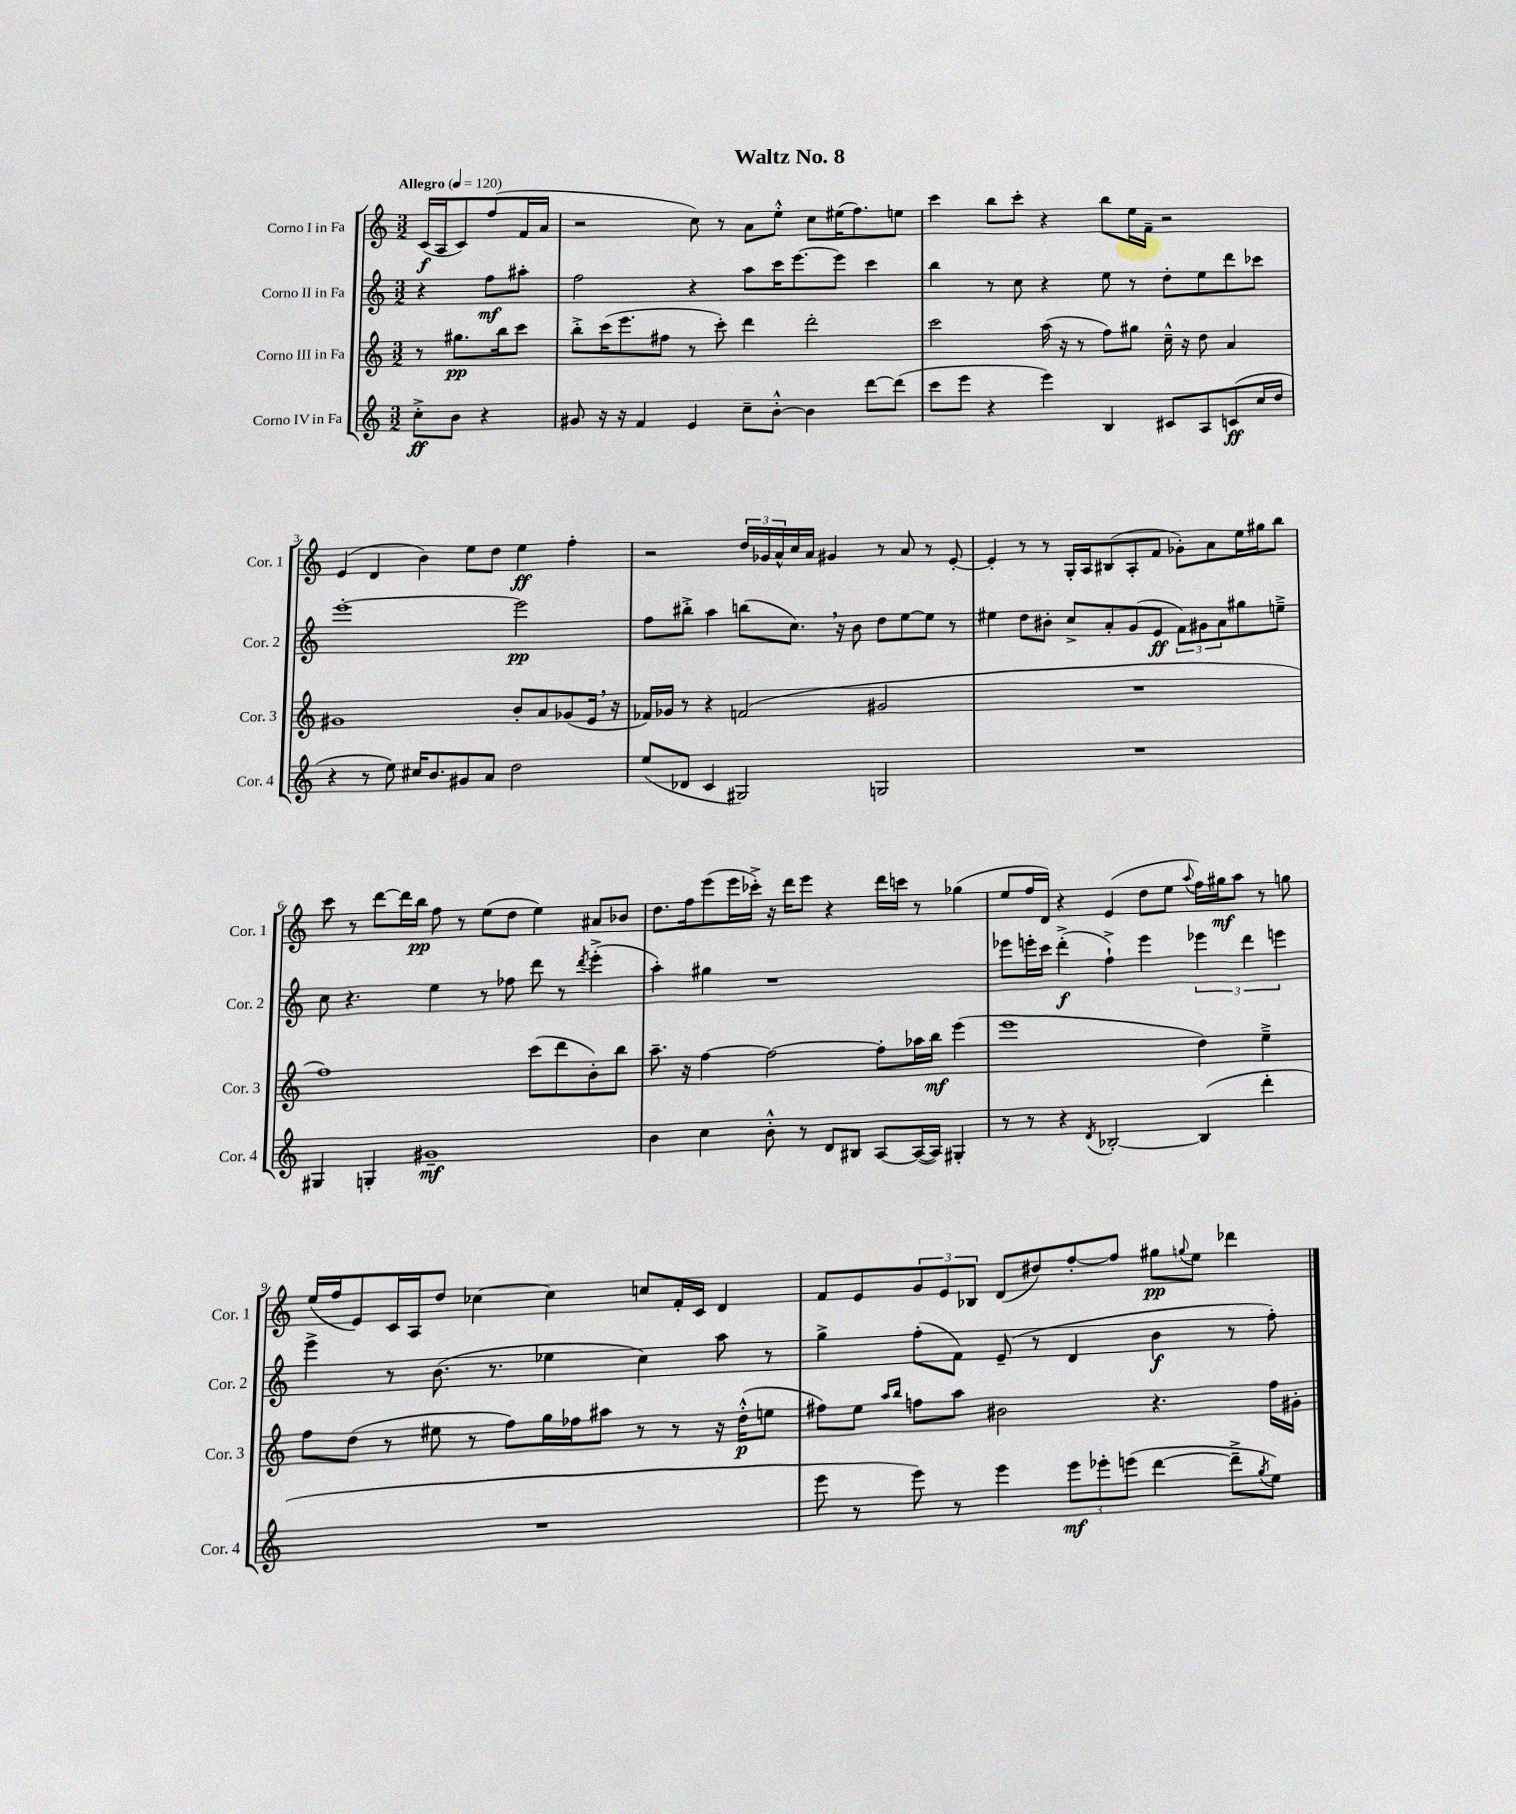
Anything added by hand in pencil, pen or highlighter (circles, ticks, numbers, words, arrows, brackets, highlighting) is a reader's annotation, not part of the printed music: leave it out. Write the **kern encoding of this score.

**kern	**kern	**kern	**kern
*staff4	*staff3	*staff2	*staff1
*clefG2	*clefG2	*clefG2	*clefG2
*k[]	*k[]	*k[]	*k[]
*M3/2	*M3/2	*M3/2	*M3/2
*MM120	*MM120	*MM120	*MM120
8cc'^	8r	4r	(16c
.	.	.	16A
8b	8.gg#	.	8c)
4r	.	8ff	(8ff
.	16bb	.	.
.	8ccc	8aa#'	16f
.	.	.	16a
=	=	=	=
8g#	8bb'^	2ff	2r
16r	(16ccc	.	.
16r	8.eee	.	.
4f	.	.	.
.	8ff#	.	.
4e	8r	4r	8cc)
.	8ccc')	.	8r
8cc~	4ddd	8aa	8a
[8b'^^	.	16ccc	8ee'^^
.	.	[8.eee	.
4b]	2ddd'	.	8cc
.	.	8eee]	(16ee#
.	.	.	8.ff)
[8ddd	.	4ccc	.
(8ddd]	.	.	8ee
=	=	=	=
8ccc	2ccc	4bb	4ccc
8eee	.	.	.
4r	.	8r	8bb
.	.	8cc	8ccc'
4eee)	(16aa	4r	4r
.	16r	.	.
.	8r	.	.
4B	8ff)	8ee	8bb
.	8gg#	8r	16ee
.	.	.	16f~
8c#	16cc~^^	8dd'	2r
.	16r	.	.
8A	8dd	8ee	.
(8c	4a	8ddd	.
16cc	.	8ccc-	.
16dd	.	.	.
=	=	=	=
4r	1g#	[1eee'	(4e
8r	.	.	4d
8ee)	.	.	.
16cc#	.	.	4b)
8.b	.	.	.
8g#	.	.	8ee
8a	.	.	8dd
2dd	8b'	2eee]	4ee
.	8a	.	.
.	(8g-	.	4ff'
.	16e	.	.
.	16r	.	.
=	=	=	=
(8ee	16f-)	8ff	2r
.	16g-	.	.
8d-	8r	8bb#'^	.
4c	4r	4aa	.
2G#)	(2f	(8bb	24dd
.	.	.	24g-
.	.	.	24a^^
.	.	8.cc)	16cc
.	.	.	16a
.	.	.	4g#
.	.	16r	.
.	.	8b	.
2G	2g#	8dd	8r
.	.	[8ee	8a
.	.	8ee]	8r
.	.	8r	[8e'
=	=	=	=
1.r	1.r	4ee#	4e']
.	.	8dd	8r
.	.	8b#'	8r
.	.	8cc^	16G'
.	.	.	16A
.	.	8a'	(8B#
.	.	(8g	8A'
.	.	8e	8f
.	.	12f)	8g-')
.	.	12g#	.
.	.	.	8a
.	.	12a	.
.	.	8gg#	16ee
.	.	.	16gg#
.	.	8ee~^	8bb
=	=	=	=
4G#	1ff)	8cc	8ccc
.	.	4.r	8r
4G'	.	.	[8ddd
.	.	.	16ddd]
.	.	.	16bb
1g#~	.	4ee	8ff
.	.	.	8r
.	.	8r	(8ee
.	.	8ff-	8dd
.	(8ccc	8ddd	4ee)
.	8ddd	8r	.
.	.	8qddd	.
.	8b')	(4eee'^	8a#
.	8bb	.	8b-
=	=	=	=
4b	8.aa~	4aa')	8.dd
.	16r	.	16ff
4cc	[4ff	4gg#	(8eee
.	.	.	16eee
.	.	.	16ccc-'^)
8b'^^	2ff_	1r	16r
.	.	.	16ddd
8r	.	.	8eee
8d	.	.	4r
8B#	.	.	.
[8A	8ff']	.	16ddd
.	.	.	16ccc
(16A_	16aa-	.	8r
16A])	16bb	.	.
4G#'	(4eee	.	(4gg-
=	=	=	=
8r	1eee	8eee-	8ee
8r	.	16eee'	16ff
.	.	16ccc	16d)
4r	.	(4ddd'^	4r
8qd	.	.	.
[2B-'	.	4ff`^)	(4e
.	.	4eee	8dd
.	.	.	8ee
.	.	.	8qqaa
(4B-]	4dd)	6eee-	16ff)
.	.	.	16gg#
.	.	.	8aa
.	.	6ddd	.
4ddd'	4ee~^	.	8r
.	.	6eee	.
.	.	.	8gg
=	=	=	=
1.r	8ff	4eee^	(16ee
.	.	.	16ff
.	(8dd	.	8e)
.	8r	8r	16c
.	.	.	16A
.	8ee#	(8.b	8dd
.	8r	.	[4cc-
.	.	8.r	.
.	8ff)	.	.
.	16gg	4ee-	4cc-]
.	16ff-	.	.
.	8aa#	.	.
.	8r	4cc)	8cc
.	8r	.	16f'
.	.	.	16c
.	16r	8aa	4d
.	(16dd'^^	.	.
.	8ee	8r	.
=	=	=	=
8eee	8ff#)	4gg^	8f
8r	8ee	.	8e
.	16qqaa	.	.
.	16qqbb	.	.
8eee)	8ff	(8ff'	12g
.	.	.	12e
8r	8aa	8f)	.
.	.	.	12B-
4eee	2b#	(8e~	(8d
.	.	8r	8dd#)
12eee	.	4d	[8ff'
12eee-'	.	.	.
.	.	.	8ff]
(12eee	.	.	.
[4ddd	4.r	4b	8gg#
.	.	.	8qqgg
.	.	.	8ee
8ddd~^]	.	8r	4ddd-
8qgg	.	.	.
8ee)	16ff	8ff')	.
.	16g#'	.	.
==	==	==	==
*-	*-	*-	*-
